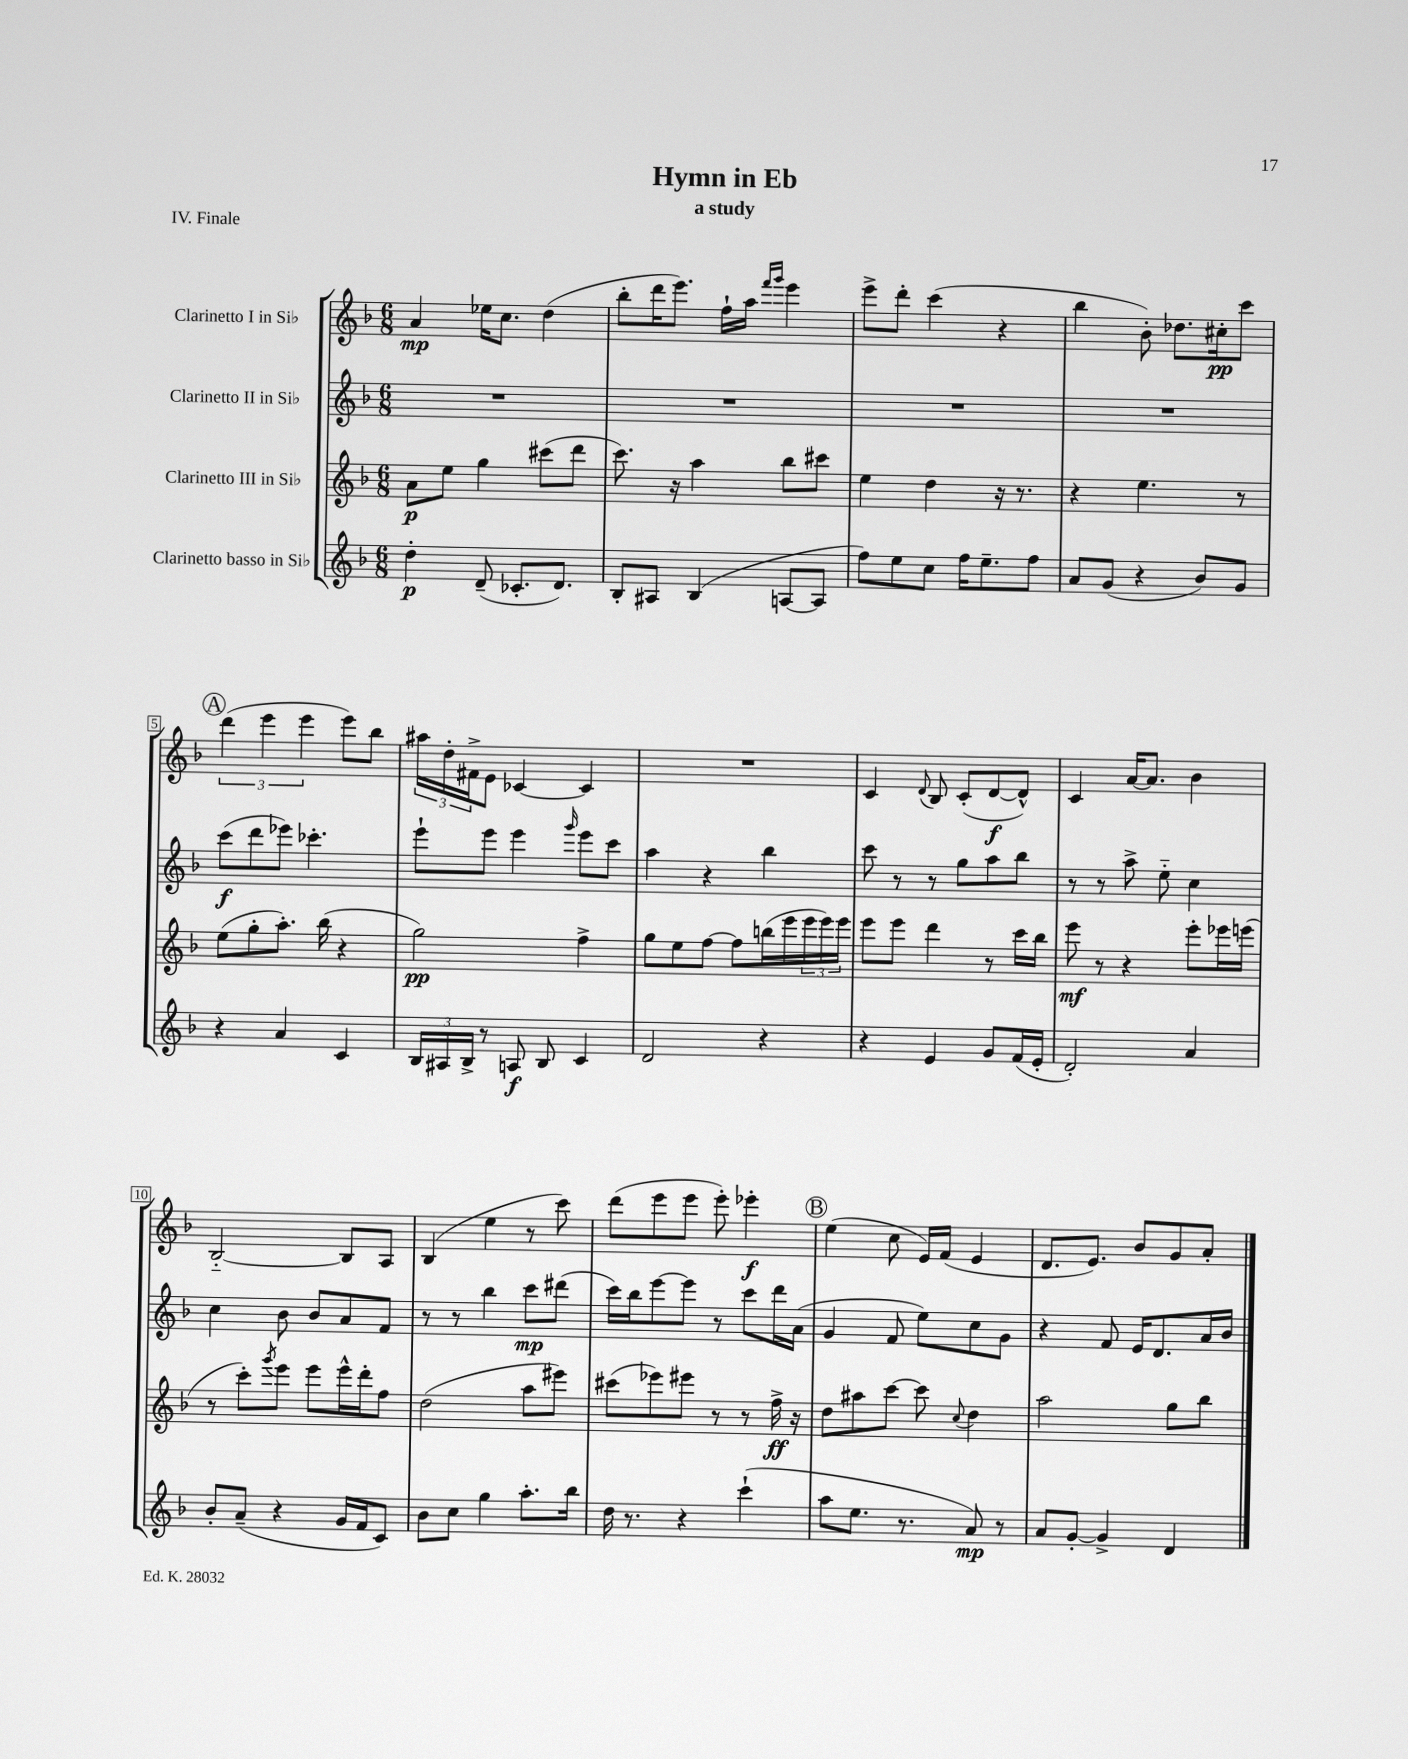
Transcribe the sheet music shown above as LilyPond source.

\header { title = "Hymn in Eb" subtitle = "a study" piece = "IV. Finale" }
<<
\new StaffGroup <<
\new Staff = "s0" \with { instrumentName = "Clarinetto I in Sib" } {
    \clef treble \key f \major \numericTimeSignature \time 6/8
    a'4\mp ees''16 c''8. d''4( |
    bes''8-. d'''16 e'''8.) f''16-! a''16 \grace { f'''16 g'''16 } e'''4 |
    e'''8-> d'''8-. c'''4( r4 |
    bes''4 bes'8-.) des''8. cis''16-.\pp c'''8 |
    \mark \markup { \circle "A" } \tuplet 3/2 { d'''4( e'''4 e'''4 } e'''8) bes''8 |
    \tuplet 3/2 { ais''16 d''16-. fis'16-> } e'8 ces'4~ ces'4 |
    R2. |
    c'4 \appoggiatura { d'8 } bes8 c'8-.( d'8~\f d'8-^) |
    c'4 a'16~ a'8. bes'4 |
    bes2~-_ bes8 a8 |
    bes4( e''4 r8 c'''8) |
    d'''8( e'''8 e'''8 e'''8-.) ees'''4-.\f |
    \mark \markup { \circle "B" } e''4( c''8 e'16) f'16( e'4 |
    d'8. e'8.) bes'8 g'8 a'8-. \bar "|." |
}
\new Staff = "s1" \with { instrumentName = "Clarinetto II in Sib" } {
    \clef treble \key f \major \numericTimeSignature \time 6/8
    R2. |
    R2. |
    R2. |
    R2. |
    \mark \markup { \circle "A" } c'''8\f( d'''8 ees'''8) ces'''4.-. |
    e'''8-! e'''8 e'''4 \grace { g'''16 } e'''8 c'''8 |
    a''4 r4 bes''4 |
    c'''8 r8 r8 g''8 a''8 bes''8 |
    r8 r8 a''8-> e''8-_ c''4 |
    c''4 bes'8 bes'8 a'8 f'8 |
    r8 r8 bes''4 c'''8\mp dis'''8( |
    c'''16) bes''16 e'''8~ e'''8 r8 c'''8 d'''16 a'16( |
    \mark \markup { \circle "B" } g'4 f'8 e''8) c''8 g'8 |
    r4 f'8 e'16 d'8. a'16 bes'16 \bar "|." |
}
\new Staff = "s2" \with { instrumentName = "Clarinetto III in Sib" } {
    \clef treble \key f \major \numericTimeSignature \time 6/8
    a'8\p e''8 g''4 cis'''8( d'''8 |
    c'''8.) r16 a''4 bes''8 cis'''8 |
    e''4 d''4 r16 r8. |
    r4 e''4. r8 |
    \mark \markup { \circle "A" } e''8( g''8-. a''8.-.) bes''16( r4 |
    g''2\pp) f''4-> |
    g''8 e''8 f''8~ f''8 b''16( e'''16 \tuplet 3/2 { e'''16 e'''16) e'''16 } |
    e'''8 e'''8 d'''4 r8 c'''16 bes''16 |
    e'''8\mf r8 r4 e'''8-. ees'''16 e'''16( |
    r8 c'''8-.) \acciaccatura { g'''8 } e'''8 e'''8 e'''16-^ d'''16-. f''8 |
    d''2( a''8 eis'''8) |
    cis'''8( ees'''8) eis'''8 r8 r8 f''16->\ff r16 |
    \mark \markup { \circle "B" } d''8 ais''8 c'''8~ c'''8 \appoggiatura { c''8 } d''4 |
    a''2 g''8 bes''8 \bar "|." |
}
\new Staff = "s3" \with { instrumentName = "Clarinetto basso in Sib" } {
    \clef treble \key f \major \numericTimeSignature \time 6/8
    d''4-.\p d'8--( ces'8.-. d'8.) |
    bes8-. ais8 bes4( a8~ a8 |
    f''8) e''8 c''8 f''16 e''8.-- f''8 |
    a'8 g'8( r4 bes'8) g'8 |
    \mark \markup { \circle "A" } r4 a'4 c'4 |
    \tuplet 3/2 { bes16 ais16 bes16-> } r8 a8\f bes8 c'4 |
    d'2 r4 |
    r4 e'4 g'8 f'16( e'16-. |
    d'2-.) a'4 |
    bes'8-. a'8--( r4 g'16 f'16 c'8) |
    bes'8 c''8 g''4 a''8.-. bes''16 |
    d''16 r8. r4 c'''4-!( |
    \mark \markup { \circle "B" } a''8 e''8. r8. a'8\mp) r8 |
    a'8 g'8~-. g'4-> d'4 \bar "|." |
}
>>
>>
\layout { \context { \Score \override BarNumber.stencil = #(make-stencil-boxer 0.1 0.3 ly:text-interface::print) } }
